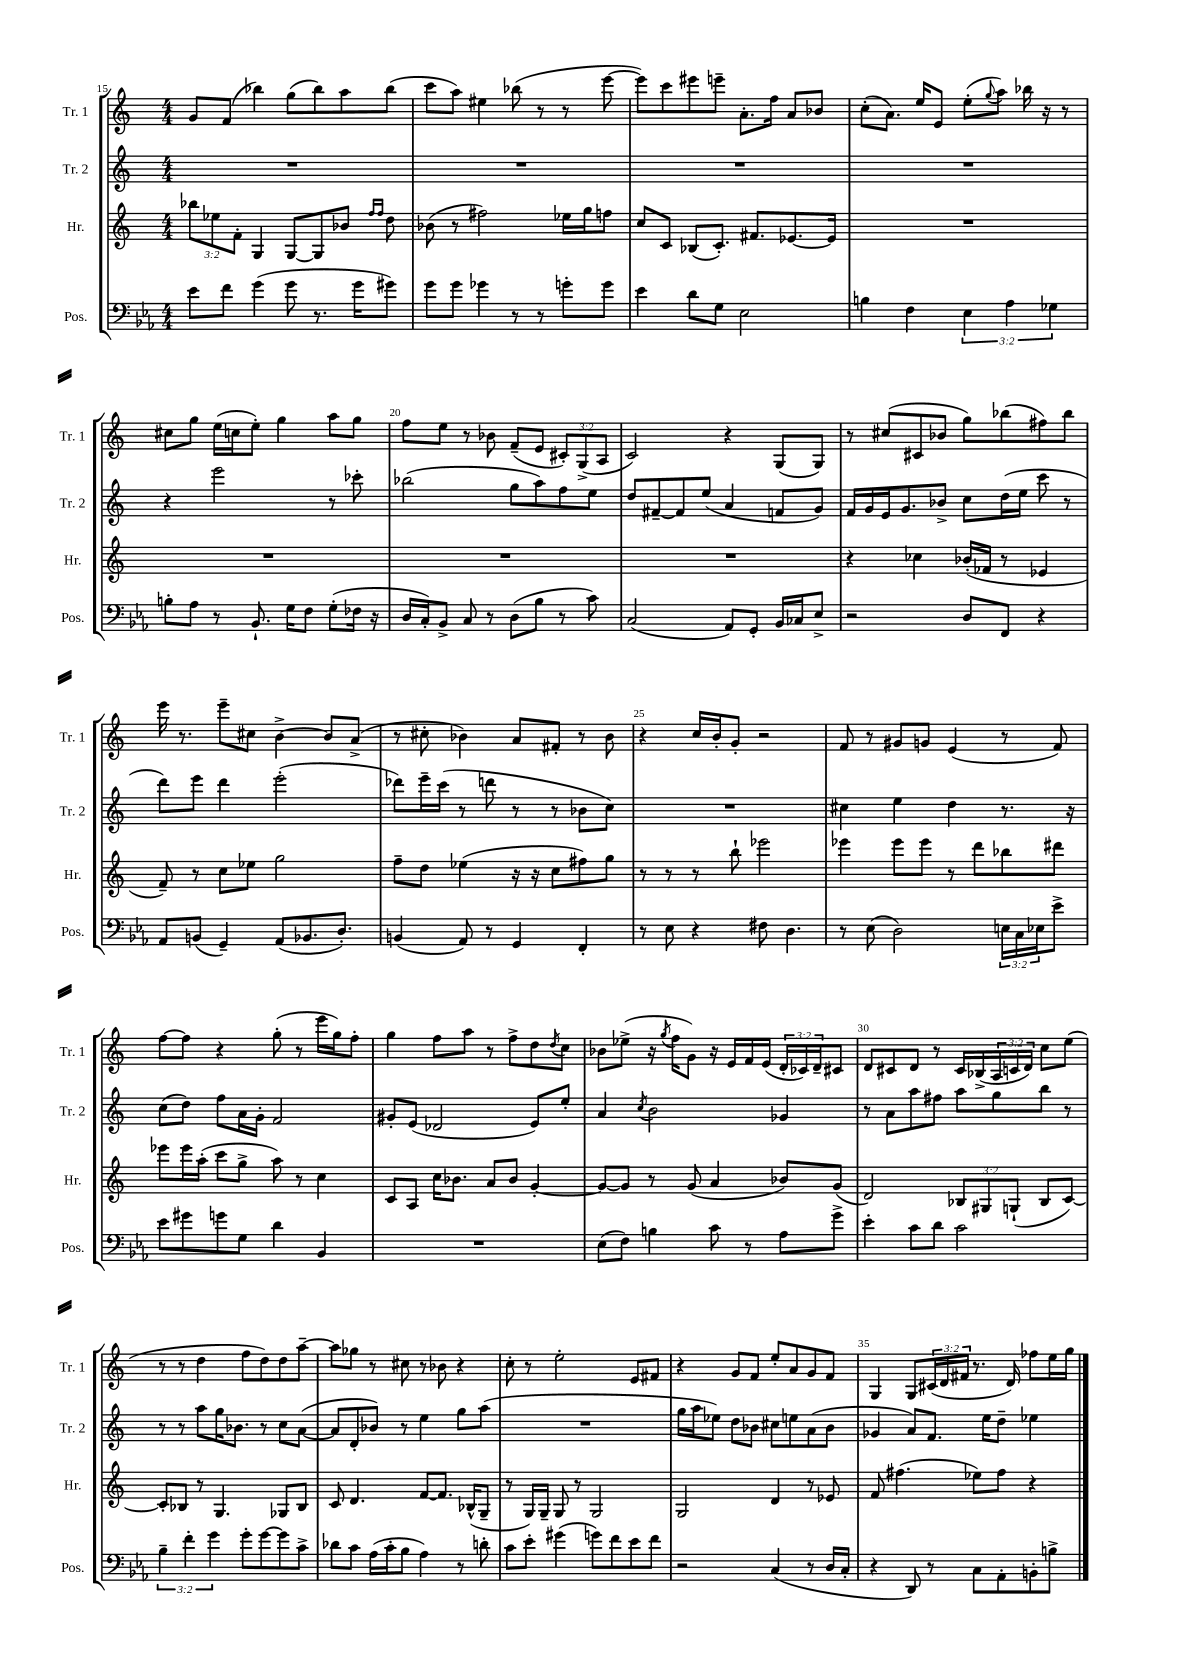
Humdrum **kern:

**kern	**kern	**kern	**kern
*part4	*part3	*part2	*part1
*staff4	*staff3	*staff2	*staff1
*I"Pos.	*I"Hr.	*I"Tr. 2	*I"Tr. 1
*I'Pos.	*I'Hr.	*I'Tr. 2	*I'Tr. 1
*clefF4	*clefG2	*clefG2	*clefG2
*k[b-e-a-]	*k[]	*k[]	*k[]
*M4/4	*M4/4	*M4/4	*M4/4
=15	=15	=15	=15
8e-\L	12bb-X\L	1r	8g/L
.	12ee-X\	.	.
8f\J	.	.	(8f/J
.	12f'\J	.	.
(4g\	4G/	.	4bb-X\)
8g\	[8G/L	.	(8gg\L
8.r	8G/]	.	8bb-\)
.	8b-X/J	.	8aa\
16g\KL	.	.	.
.	16qqff/LL	.	.
.	16qqff/JJ	.	.
8g#X\J)	8dd\	.	(8bb-\J
=16	=16	=16	=16
8g\L	(8b-X\	1r	8ccc\L
8g\J	8r	.	8aa\J)
4g-X\	2ff#X\)	.	4ee#X\
8r	.	.	(8bb-X\
8r	.	.	8r
8gn'\L	16ee-X\LL	.	8r
.	16gg\J	.	.
8g\J	8ffn\J	.	[8eee\
=17	=17	=17	=17
4e-\	8cc/L	1r	8eee\L])
.	8c/J	.	8ccc\
8d\L	(8B-X/L	.	8eee#X\
8G\J	8.c'/J)	.	8eeen~\J
2E-\	.	.	8.a'\L
.	8.f#X/L	.	.
.	.	.	16ff\Jk
.	[8.e-X/	.	8a/L
.	.	.	8b-X/J
.	16e-/Jk]	.	.
=18	=18	=18	=18
4Bn\	1r	1r	(8cc'\L
.	.	.	8.a\J)
4F\	.	.	.
.	.	.	16ee/KL
.	.	.	8e/J
6E-\	.	.	(8ee'\L
.	.	.	8qqgg/
.	.	.	8aa\J)
6A-\	.	.	.
.	.	.	16bb-X\
.	.	.	16r
6G-X\	.	.	.
.	.	.	8r
!!LO:LB:g=z
=19	=19	=19	=19
8Bn'\L	1r	4r	8cc#X\L
8A-\J	.	.	8gg\J
8r	.	2eee\	(16ee\LL
.	.	.	16ccn\J
8.BB-`/	.	.	8ee'\J)
.	.	.	4gg\
16G\KL	.	.	.
8F\J	.	.	.
(8G'\L	.	8r	8aa\L
16F-X\Jk	.	8ccc-X'\	8gg\J
16r	.	.	.
=20	=20	=20	=20
16D/LL	1r	(2bb-X\	8ff\L
16C'/J)	.	.	.
8BB-^/J	.	.	8ee\J
8C/	.	.	8r
8r	.	.	8b-X\
(8D\L	.	8gg\L	(8f~/L
8B-\J	.	8aa\)	8e/J
8r	.	8ff\	12c#X'/L)
.	.	.	(12G^/
8c\)	.	8ee\J	.
.	.	.	12A/J
=21	=21	=21	=21
(2C/	1r	8dd/L	2c/)
.	.	[8f#X~/	.
.	.	8f#/]	.
.	.	(8ee/J	.
8AA-/L)	.	4a/	4r
8GG'/J	.	.	.
16BB-/LL	.	8fn/L	(8G/L
16C-X/J	.	.	.
8E-^/J	.	8g/J)	8G/J)
=22	=22	=22	=22
2r	4r	16f/LL	8r
.	.	16g/	.
.	.	16e/J	(8cc#X/L
.	.	8.g/	.
.	4cc-X\	.	8c#X/
.	.	8b-X^/J	8b-X/J
8D/L	(16b-X'/LL	8cc\L	8gg\L)
.	16f-X/JJ	.	.
8FF/J	8r	(16dd\L	(8bb-X\
.	.	16ee\JJ	.
4r	4e-X/	8ccc\	8ff#X\)
.	.	8r	8bb-\J
!!LO:LB:g=z
=23	=23	=23	=23
8AA-/L	8f~/)	8ddd\L)	16eee\
.	.	.	8.r
(8BBn/J	8r	8eee\J	.
4GG~/)	8cc\L	4ddd\	8eee~\L
.	8ee-X\J	.	8cc#X\J
(8AA-/L	2gg\	(2eee'\	[4b^\
8.BB-X/	.	.	.
.	.	.	8b/L]
8.D'/J)	.	.	.
.	.	.	(8a^/J
=24	=24	=24	=24
(4BBn/	8ff~\L	8ddd-X\L)	8r
.	8dd\J	16eee~\L	8cc#X'\
.	.	(16ccc\JJ	.
8AA-/)	(4ee-X\	8r	4b-X\)
8r	.	8dddn\	.
4GG/	16r	8r	8a/L
.	16r	.	.
.	8cc\L	8r	8f#X'/J
4FF'/	8ff#X\)	8b-X\L	8r
.	8gg\J	8cc\J)	8b-\
=25	=25	=25	=25
8r	8r	1r	4r
8E-\	8r	.	.
4r	8r	.	16cc/LL
.	.	.	16b'/J
.	8bb`\	.	8g'/J
8F#X\	2eee-X\	.	2r
4.D\	.	.	.
=26	=26	=26	=26
8r	4eee-X\	4cc#X\	8f/
(8E-\	.	.	8r
2D\)	8eee-\L	4ee\	8g#X/L
.	8eee-\J	.	8gn/J
.	8r	4dd\	(4e/
.	8ddd\L	.	.
24En\LL	8bb-X\	8.r	8r
24C\	.	.	.
24E-X\J	.	.	.
8e-^\J	8ddd#X\J	.	8f/)
.	.	16r	.
!!LO:LB:g=z
=27	=27	=27	=27
8e-\L	8eee-X\L	(8cc\L	[8ff\L
8g#X\	16eee-\L	8dd\J)	8ff\J]
.	(16aa'\JJ	.	.
8gn\	8ccc\L	8ff\L	4r
8G\J	8gg^\J	16a\L	.
.	.	16g'\JJ	.
4d\	8aa\)	2f/	(8gg'\
.	8r	.	8r
4BB-/	4cc\	.	16eee\LL
.	.	.	16gg\J)
.	.	.	8ff'\J
=28	=28	=28	=28
1r	8c/L	8g#X'/L	4gg\
.	8A/J	(8e/J	.
.	16cc\KL	2d-X/	8ff\L
.	8.b-X\J	.	.
.	.	.	8aa\J
.	8a/L	.	8r
.	8b-/J	.	8ff^\L
.	[4g'/	8e/L)	8dd\
.	.	.	8qdd/
.	.	8ee'/J	8cc\J
=29	=29	=29	=29
(8E-\L	8g/L_	4a/	8b-X\L
8F\J)	8g/J]	.	(8ee-X^\J
.	.	8qcc/	.
4Bn\	8r	2b\	16r
.	.	.	8qgg/
.	.	.	16ff\KL
.	(8g/	.	8g\J)
8c\	4a/	.	16r
.	.	.	16e/LL
8r	.	.	16f/
.	.	.	(16e/JJ
8A-\L	8b-X/L)	4g-X/	24d'/LL
.	.	.	24c-X/)
.	.	.	24d~/J
8g^\J	(8g/J	.	8c#X/J
=30	=30	=30	=30
4e-'\	2d/)	8r	8d/L
.	.	8a\L	8c#X/
8c\L	.	8aa\	8d/J
8d\J	.	8ff#X\J	8r
2c\	12B-X/L	8aa\L	16c#/LL
.	.	.	(16B-X^/
.	12G#X/	.	.
.	.	8gg\	24A/
.	(12Gn`/J	.	24cn/
.	.	.	24d/JJ)
.	8B-/L	8bb\J	8cc\L
.	[8c/J)	8r	(8ee\J
!!LO:LB:g=z
=31	=31	=31	=31
6B-~\	8c'/L]	8r	8r
.	8B-X/J	8r	8r
6f'\	.	.	.
.	8r	8aa\L	4dd\
6g\	.	.	.
.	4.G/	16gg\K	.
.	.	8.b-X\J	.
8g'\L	.	.	8ff\L
[8g\	.	8r	8dd\)
8g\]	8G-X/L	8cc\L	8dd\
8c^\J	8B-/J	([8a\J	[8aa~\J
=32	=32	=32	=32
8d-X\L	8c/	8a/L]	8aa\L]
8c\J	4.d/	8d'/	8gg-X\J
(16A-\LL	.	8b-X/J)	8r
16c'\J	.	.	.
8B-\J	.	8r	8cc#X\
4A-\)	[8f/L	4ee\	8r
.	8.f/J]	.	8b-X\
8r	.	8gg\L	4r
.	(16B-X^^/KL	.	.
8dn'\	8G~/J	(8aa\J	.
=33	=33	=33	=33
8c\L	8r	1r	8cc'\
8e-'\J	16G/LL)	.	8r
.	16G~/JJ	.	.
(4g#X\	8G/	.	2ee'\
.	8r	.	.
8gn\L)	2G/	.	.
8f\	.	.	.
8e-\	.	.	8e/L
8f\J	.	.	8f#X/J
=34	=34	=34	=34
2r	2G/	16gg\LL	4r
.	.	16aa\J	.
.	.	8ee-X\J)	.
.	.	8dd\L	8g/L
.	.	8b-X\J	8f/J
(4C/	4d/	8cc#X\L	8ee'/L
.	.	8een\	8a/
8r	8r	(8a\	8g/
16D/LL	8e-X/	8b-\J	8f/J
16C'/JJ	.	.	.
=35	=35	=35	=35
4r	8f/	4g-X/	4G/
.	(4.ff#X\	.	.
8DD/)	.	8a/L)	8G/L
8r	.	8.f/J	(24c#X/L
.	.	.	24d/
.	.	.	24f#X/JJ
8C\L	8ee-X\L)	.	8.r
.	.	16ee\KL	.
8AA-'\	8ff#\J	8dd~\J	.
.	.	.	16d/)
8BBn'\	4r	4ee-X\	8ff-X\L
8Bn^\J	.	.	16ee\L
.	.	.	16gg\JJ
==	==	==	==
*-	*-	*-	*-
